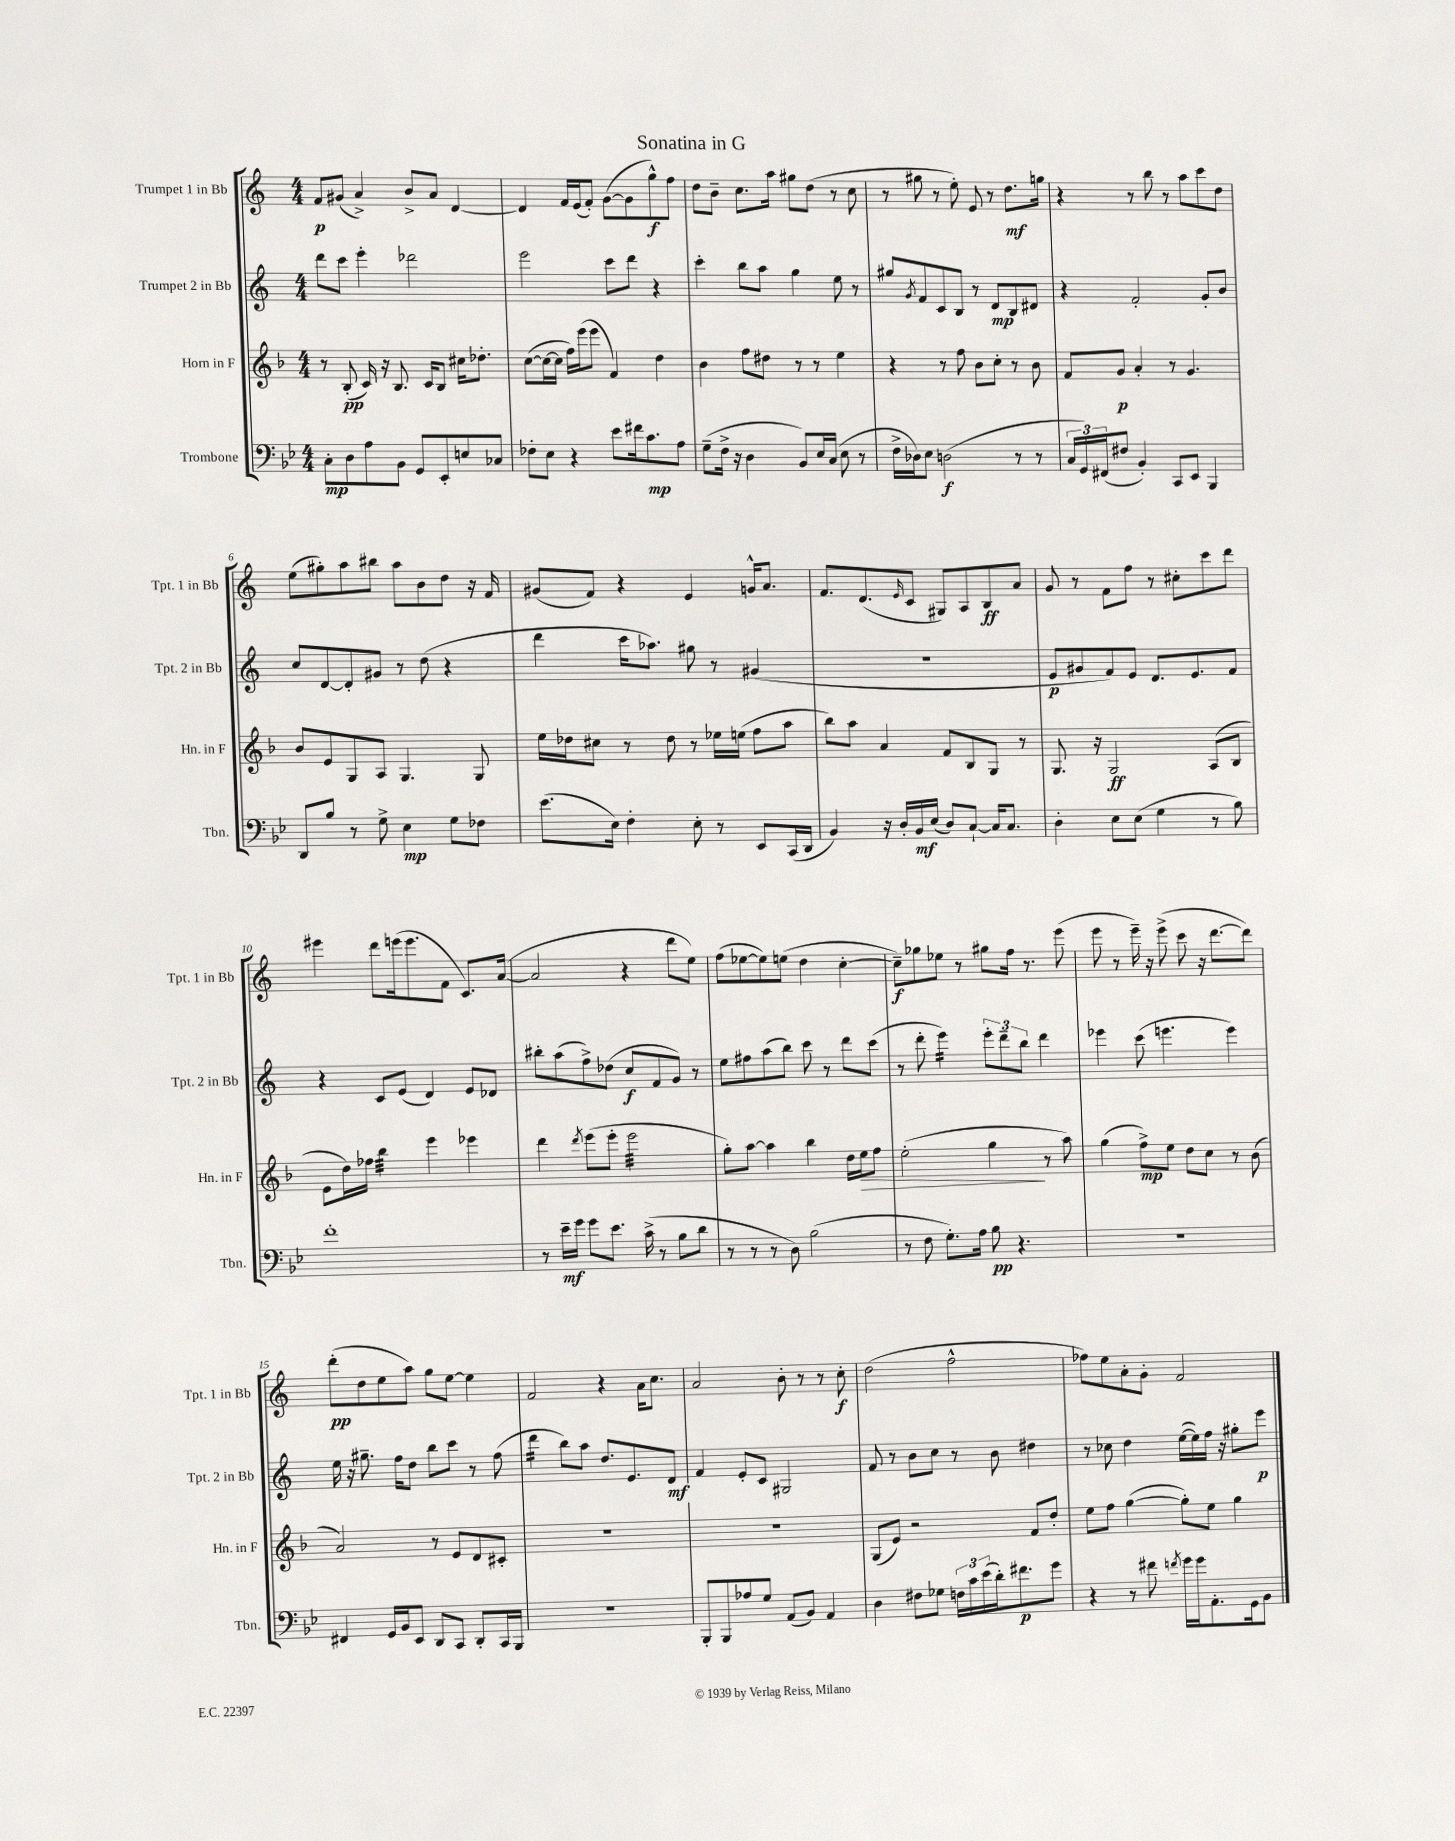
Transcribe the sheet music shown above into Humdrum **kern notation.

**kern	**kern	**kern	**kern
*staff4	*staff3	*staff2	*staff1
*clefF4	*clefG2	*clefG2	*clefG2
*k[b-e-]	*k[b-]	*k[]	*k[]
*M4/4	*M4/4	*M4/4	*M4/4
8C'	8r	8ddd	8f
8D	(8B-'	8ccc	(8g#
8A	16c)	4eee'	4a^)
.	16r	.	.
8BB-	8.B-	.	.
8GG	.	2ddd-	8b^
.	16c	.	.
8EE-'	8B-	.	8a
8E	16cc#	.	[4d
.	8.dd-'	.	.
8C-	.	.	.
=	=	=	=
8F-'	([8cc	2eee	4d]
8E-	16cc_	.	.
.	16cc]	.	.
4r	16ff)	.	16f
.	(16eee	.	(16e
.	8eee	.	8f')
8e-	4f)	8ccc	([8g
16f#	.	8ddd	8g]
8.c	.	.	.
.	4dd	4r	8gg^^)
8A	.	.	8ff
=	=	=	=
(8G~	4b-	4ccc'	8dd
16F^	.	.	8b~
16r	.	.	.
4D	8ff	8bb	8.cc
.	8dd#	8aa	.
.	.	.	16aa
8BB-)	8r	4gg	8gg#
16E-	8r	.	(8dd
(16C	.	.	.
8E-	4ee	8ee	8r
8r	.	8r	8cc
=	=	=	=
16F^	4r	8gg#	8r
16D-)	.	.	.
.	.	8qg	.
8E-	.	8f	8gg#
(2D	8r	8c	8r
.	8ff	8B	8ee')
.	8b-	8r	8e
.	8cc'	8d	8r
8r	8r	8B	8.dd
8r	8b-	8d#	.
.	.	.	16gg
=	=	=	=
24C	8f	4r	4r
24GG)	.	.	.
(24FF#	.	.	.
8F#	8g	.	.
4BB-')	4a'	2f'	8r
.	.	.	8bb
8CC	8r	.	8r
8EE-	4.g	.	8aa
4BBB-	.	8g'	8ccc
.	.	8b	8dd
=	=	=	=
8DD	8b-	8cc	(8ee
8B-	8e	[8d	8gg#')
8r	8G	8d']	8aa
8G^	8A	8g#	8bb#
4E-	4.G	8r	8aa
.	.	(8dd	8b
8G	.	4r	8dd
8F-	8G	.	16r
.	.	.	16f
=	=	=	=
(8.e-	16ee	4ddd	(8g#
.	16dd-	.	.
.	8cc#	.	8f)
16E-)	.	.	.
4F'	8r	16ccc	4r
.	.	8.aa-)	.
.	8dd-	.	.
8E-'	8r	8gg#	4e
8r	16ee-	8r	.
.	(16ee	.	.
8EE-	8ff	(4g#	16g^^
.	.	.	8.a
(16CC	8aa	.	.
16DD	.	.	.
=	=	=	=
4BB-)	8bb-)	1r	8.f
.	8aa	.	.
.	.	.	(8.d
16r	4a	.	.
16D'	.	.	.
.	.	.	16qqe
16BB-	.	.	8c
(16E-	.	.	.
8D)	8f	.	8G#)
[8C`	8B-	.	8A
16C]	8G	.	8B
8.C	.	.	.
.	8r	.	8a
=	=	=	=
4D'	8.G	8e	8g
.	.	8g#	8r
.	16r	.	.
8E-	2G	8f)	8f
(8E-	.	8e	8ff
4G	.	8.d	8r
.	.	.	8cc#'
.	.	8.e	.
8r	(8A	.	8ccc
8B-)	8B-	8f	8ddd
=	=	=	=
1f'	8e	4r	4eee#
.	16dd)	.	.
.	16ff-	.	.
.	4bb-	8c	8ddd
.	.	(8e	(16eee
.	.	.	8.eee
.	4eee	4d)	.
.	.	.	8f
.	4eee-	8e	8.c)
.	.	8d-	.
.	.	.	([16a
=	=	=	=
8r	4ddd	8bb#'	2a]
16e-~	.	(8aa	.
16g	.	.	.
.	8qddd	.	.
8g	(8eee	8ff^)	.
8.e-	8eee'	(8dd-	.
.	2eee	8cc	4r
(16c^	.	.	.
8r	.	8f	.
8B-	.	8g)	8ddd
8d	.	8r	8ee)
=	=	=	=
8r	8gg')	8ee	(8ff
8r	[8aa	8ff#	[8ee-
8r	4aa]	(8aa	8ee-])
8D)	.	8bb)	(8ee
(2B-	4bb-	8ccc	4dd
.	.	8r	.
.	16dd	8ddd	[4cc'
.	16ee	.	.
.	8ff	(8ccc	.
=	=	=	=
8r	(2ee'	8r	8cc~])
8F	.	8ddd'	8gg-
8.G')	.	4eee)	8ee-
.	.	.	8r
16A	.	.	.
8B-	4gg	12eee'	8gg#
.	.	12ddd~	.
4.r	.	.	16ff
.	.	12bb	.
.	.	.	8.r
.	8r	4ddd	.
.	8aa)	.	(8eee
=	=	=	=
1r	(4gg	4eee-	8eee
.	.	.	8r
.	8ff^)	(8ccc	16eee~)
.	.	.	16r
.	8ee	4.eee	(8eee^
.	8dd	.	8ccc
.	8cc	.	16r
.	.	.	[8.ddd
.	8r	4eee)	.
.	(8b-	.	8ddd])
=	=	=	=
4FF#	2a)	16ee	(8ddd'
.	.	16r	.
.	.	8.gg#~	8dd
16GG	.	.	8ee
16BB-	.	16ff	.
8EE-	.	8dd	8aa)
8DD	8r	8bb	8gg
8CC	8e	8ccc	[8ee
8DD'	8d	8r	4ee]
16CC	8c#'	(8ff	.
16BBB-	.	.	.
=	=	=	=
1r	1r	4ddd	2f
.	.	8bb)	.
.	.	8aa	.
.	.	8.dd	4r
.	.	8.e	.
.	.	.	16a
.	.	.	8.cc
.	.	8d	.
=	=	=	=
8BBB-'	1r	4f	2a
8BBB-	.	.	.
8A-	.	8e'	.
8G	.	8c	.
(8AA	.	2G#	8b'
8BB-)	.	.	8r
4AA	.	.	8r
.	.	.	8cc'
=	=	=	=
4D	(8G	8f	(2dd
.	8e)	8r	.
8F#	2r	8b	.
8G-	.	8cc	.
24F	.	8r	2ff^^
24c	.	.	.
(24e-	.	.	.
16d')	.	8b	.
8.f#	.	.	.
.	8f	4dd#	.
8g	8dd'	.	.
=	=	=	=
4r	8ee	8r	8ff-)
.	8ff	8cc-	8ee
8r	([4gg	4dd	8a'
8f#	.	.	8g'
8qf	.	.	.
16g	8gg'])	([16ee	2f
16g	.	16ee])	.
8.AA'	8ee	16ff	.
.	.	16r	.
.	4gg	8gg#'	.
16GG	.	.	.
8BB-	.	8eee	.
==	==	==	==
*-	*-	*-	*-
